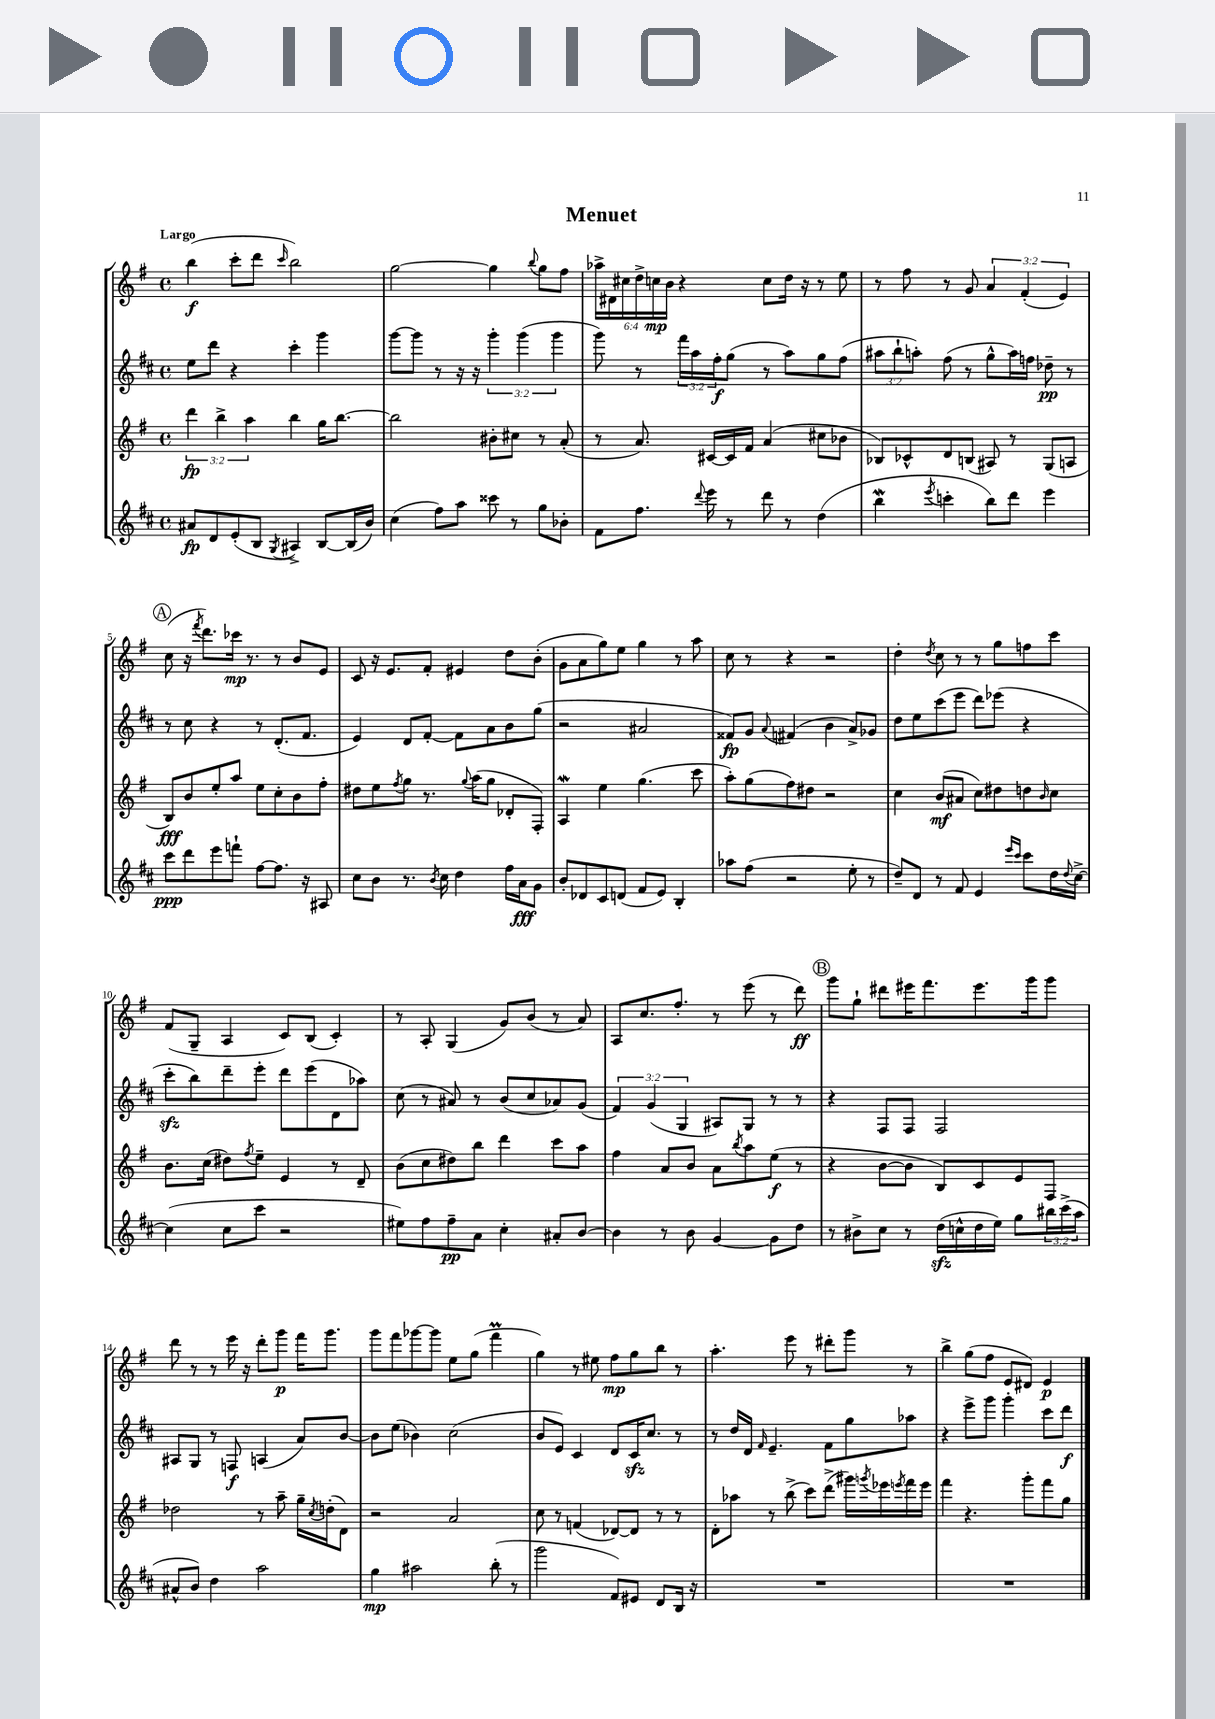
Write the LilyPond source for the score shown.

\header { title = "Menuet" }
<<
\new StaffGroup <<
\new Staff = "s0" {
    \clef treble \key g \major \defaultTimeSignature \time 4/4 \override Staff.TupletNumber.text = #tuplet-number::calc-fraction-text \tempo "Largo"
    b''4\f( c'''8-. d'''8 \grace { c'''16 } b''2) |
    g''2~ g''4 \appoggiatura { b''8 } g''8 fis''8 |
    \tuplet 6/4 { aes''16-> dis'16 cis''16 d''16-> c''16\mp b'16 } r4 c''8 d''16 r16 r8 e''8 |
    r8 fis''8 r8 g'8 \tuplet 3/2 { a'4 fis'4-.( e'4) } |
    \mark \markup { \circle "A" } c''8( r16 \acciaccatura { fis'''8 } d'''8.) ces'''16\mp r8. r8 b'8 e'8 |
    c'8 r16 e'8. fis'8-. eis'4 d''8 b'8-.( |
    g'8 a'8 g''8) e''8 g''4 r8 a''8 |
    c''8 r8 r4 r2 |
    d''4-. \acciaccatura { d''8 } c''8 r8 r8 g''8 f''8 c'''8 |
    fis'8( g8-- a4 c'8) b8( c'4-.) |
    r8 a8-. g4( g'8) b'8( r8 a'8) |
    a8 c''8. fis''8.-. r8 e'''8( r8 d'''8\ff) |
    \mark \markup { \circle "B" } g'''8 g''8-! dis'''8 eis'''16 fis'''8. eis'''8. g'''16 g'''8 |
    d'''8 r8 r8 e'''16 r16 d'''8-. g'''8\p fis'''16 g'''8. |
    g'''8 fis'''8 ges'''8~ ges'''8 e''8 g''8( fis'''4\prall |
    g''4) r8 eis''8 fis''8\mp g''8 b''8 r8 |
    a''4.-. e'''8 r8 dis'''8-. g'''8 r8 |
    b''4-> g''8( fis''8 e'8 dis'8) e'4\p \bar "|." |
}
\new Staff = "s1" {
    \clef treble \key d \major \defaultTimeSignature \time 4/4 \override Staff.TupletNumber.text = #tuplet-number::calc-fraction-text
    e''8 d'''8 r4 cis'''4-. g'''4 |
    g'''8~ g'''8 r8 r16 r16 \tuplet 3/2 { g'''4-. g'''4( g'''4 } |
    g'''8) r8 \tuplet 3/2 { fis'''16 a''16 fis''16-.\f } g''8( r8 a''8) g''8 fis''8( |
    \tuplet 3/2 { ais''8 b''8-! a''8-.) } fis''8( r8 g''8-^ a''16) f''16 des''8--\pp r8 |
    \mark \markup { \circle "A" } r8 cis''8 r4 r8 d'8.-.( fis'8. |
    e'4) d'8 fis'8~-. fis'8 a'8 b'8 g''8( |
    r2 ais'2 |
    fisis'8\fp) g'8 \appoggiatura { a'8 } fis'4( b'4 a'8->) ges'8 |
    d''8 e''8 cis'''8( e'''8 d'''8) ees'''8( r4 |
    cis'''8-.\sfz b''8) d'''8-- e'''8-. d'''8 e'''8( d'8 aes''8) |
    cis''8( r8 ais'8) r8 b'8( cis''8 aes'8) g'8( |
    \tuplet 3/2 { fis'4) g'4( g4 } ais8) g8 r8 r8 |
    \mark \markup { \circle "B" } r4 fis8 fis8 fis2 |
    ais8 g8 r8 f8\f a4( a'8) b'8~ |
    b'8 e''8( bes'4) cis''2( |
    b'8 e'8) cis'4 d'8 cis'16\sfz cis''8. r8 |
    r8 d''16 d'16 \grace { fis'16 } e'4.-- fis'8 g''8 aes''8 |
    r4 e'''8-> g'''8 g'''4-. cis'''8 d'''8\f \bar "|." |
}
\new Staff = "s2" {
    \clef treble \key g \major \defaultTimeSignature \time 4/4 \override Staff.TupletNumber.text = #tuplet-number::calc-fraction-text
    \tuplet 3/2 { d'''4\fp b''4-> a''4 } b''4 g''16 b''8.~ |
    b''2 bis'8-. cis''8 r8 a'8-.( |
    r8 a'8.) cis'16~ cis'16 fis'16 a'4( cis''8 bes'8 |
    bes8) ces'8-^ d'8 b8( ais8) r8 g8( a8 |
    \mark \markup { \circle "A" } b8\fff) b'8 e''8-. a''8 e''8 c''8-. b'8 fis''8-. |
    dis''8 e''8 \acciaccatura { fis''8 } g''8 r8. \appoggiatura { g''8 } a''16( g''8 des'8-. fis8-.) |
    a4\mordent e''4 g''4.( c'''8 |
    a''8-.) g''8( fis''8) dis''8 r2 |
    c''4 b'8\mf( ais'8 c''8) dis''8 d''8 \grace { b'16 } c''8 |
    b'8. c''16( dis''8) \acciaccatura { fis''8 } e''8-- e'4 r8 d'8-- |
    b'8( c''8 dis''8) b''8 d'''4 c'''8 a''8 |
    fis''4 a'8 b'8 a'8 \acciaccatura { b''8 } a''8 e''8\f( r8 |
    \mark \markup { \circle "B" } r4 b'8~ b'8 b8) c'8 e'8 fis8 |
    des''2 r8 a''8-- g''16-- \acciaccatura { c''8 } d''16-.( d'8) |
    r2 a'2 |
    c''8 r8 f'4( des'8~) des'8 r8 r8 |
    d'8-. aes''8 r8 b''8->( c'''8) d'''8->( gis'''16) \acciaccatura { g'''8 } ees'''16 \acciaccatura { e'''8 } fis'''16 e'''16 |
    fis'''4 r4. g'''8-. fis'''8 g''8 \bar "|." |
}
\new Staff = "s3" {
    \clef treble \key d \major \defaultTimeSignature \time 4/4 \override Staff.TupletNumber.text = #tuplet-number::calc-fraction-text
    ais'8\fp d'8 e'8-.( b8 \acciaccatura { g8 } ais4->) b8~ b16( b'16) |
    cis''4( fis''8) a''8 cisis'''8 r8 g''8 bes'8-. |
    fis'8 fis''8. \appoggiatura { d'''8 } e'''16 r8 d'''8 r8 d''4( |
    b''4\mordent \acciaccatura { e'''8 } c'''4-. b''8) d'''8 e'''4 |
    \mark \markup { \circle "A" } cis'''8\ppp d'''8 e'''8 f'''8-! fis''8~ fis''8. r16 ais8 |
    cis''8 b'8 r8. \acciaccatura { b'8 } cis''16 d''4 fis''16 a'16\fff g'8 |
    b'8-. des'8 cis'8 d'8( fis'8 e'8) b4-. |
    aes''8 fis''8( r2 e''8-. r8 |
    d''8--) d'8 r8 fis'8 e'4 \grace { e'''16 cis'''16 } cis'''8 d''16 \appoggiatura { d''8 } cis''16~-> |
    cis''4( cis''8 cis'''8 r2 |
    eis''8) fis''8 fis''8--\pp a'8 cis''4-. ais'8-. b'8~ |
    b'4 r8 b'8 g'4~ g'8 d''8 |
    \mark \markup { \circle "B" } r8 bis'8-> cis''8 r8 d''16\sfz( c''16-^ d''16 e''16) g''8 \tuplet 3/2 { bis''16 cis'''16->( a''16 } |
    ais'8-^ b'8) d''4 a''2 |
    g''4\mp ais''2 b''8-.( r8 |
    g'''2 fis'8) eis'8 d'8 b16 r16 |
    R1 |
    R1 \bar "|." |
}
>>
>>
